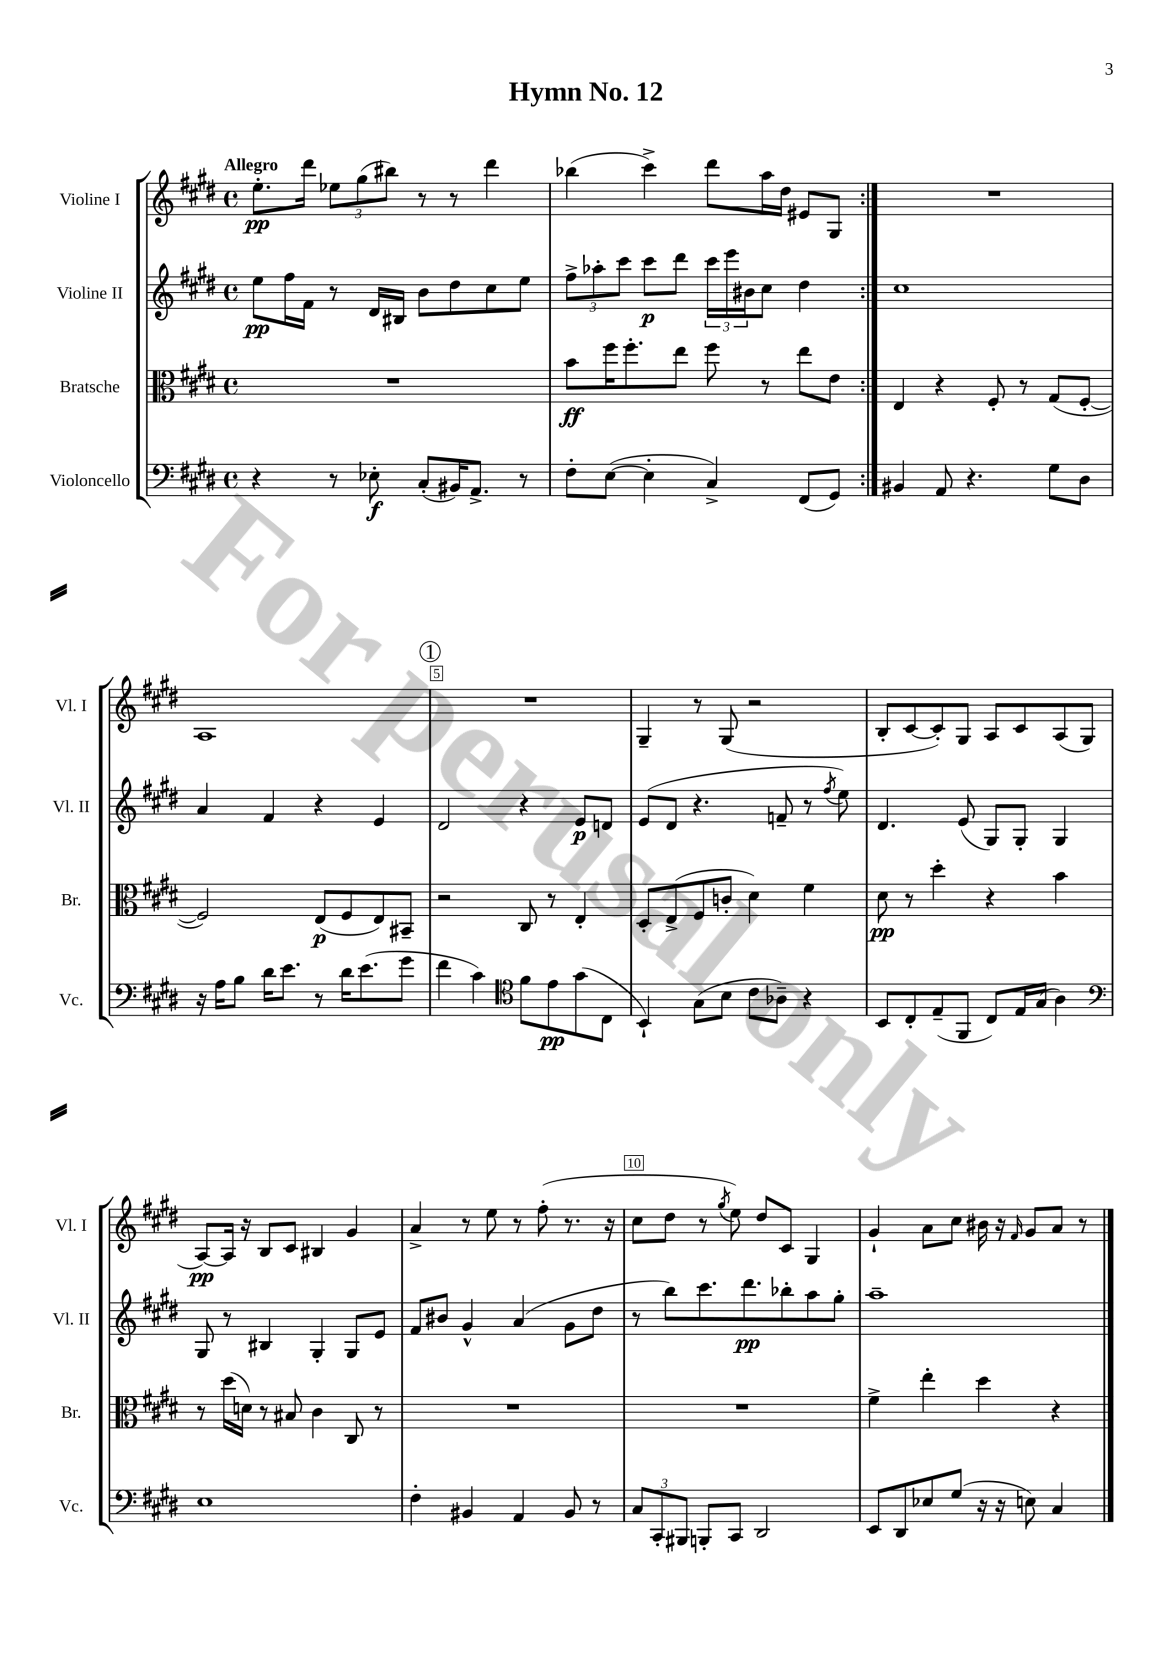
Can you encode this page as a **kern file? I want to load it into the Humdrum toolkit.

**kern	**dynam	**kern	**dynam	**kern	**dynam	**kern	**dynam
*part4	*part4	*part3	*part3	*part2	*part2	*part1	*part1
*staff4	*staff4	*staff3	*staff3	*staff2	*staff2	*staff1	*staff1
*I"Violoncello	*	*I"Bratsche	*	*I"Violine II	*	*I"Violine I	*
*I'Vc.	*	*I'Br.	*	*I'Vl. II	*	*I'Vl. I	*
*clefF4	*	*clefC3	*	*clefG2	*	*clefG2	*
*k[f#c#g#d#]	*	*k[f#c#g#d#]	*	*k[f#c#g#d#]	*	*k[f#c#g#d#]	*
*M4/4	*	*M4/4	*	*M4/4	*	*M4/4	*
*met(c)	*	*met(c)	*	*met(c)	*	*met(c)	*
=1	=1	=1	=1	=1	=1	=1	=1
!	!	!	!	!	!	!LO:TX:a:B:t=Allegro	!
4r	.	1r	.	8ee\L	pp	8.ee'\L	pp
.	.	.	.	16ff#\L	.	.	.
.	.	.	.	16f#\JJ	.	16ddd#\Jk	.
8r	.	.	.	8r	.	12ee-X\L	.
.	.	.	.	.	.	(12gg#\	.
8E-X'\	f	.	.	16d#/LL	.	.	.
.	.	.	.	.	.	12bb#X\J)	.
.	.	.	.	16B#X/JJ	.	.	.
(8C#'/L	.	.	.	8b\L	.	8r	.
16BB#X/K)	.	.	.	8dd#\	.	8r	.
8.AA^/J	.	.	.	.	.	.	.
.	.	.	.	8cc#\	.	4ddd#\	.
8r	.	.	.	8ee\J	.	.	.
=2	=2	=2	=2	=2	=2	=2	=2
8F#'\L	.	8b\L	ff	12ff#^\L	.	(4bb-X\	.
.	.	.	.	12aa-X'\	.	.	.
([8E\J	.	16ff#\K	.	.	.	.	.
.	.	.	.	12ccc#\J	.	.	.
.	.	8.ff#'\	.	.	.	.	.
4E'\]	.	.	.	8ccc#\L	p	4ccc#^\)	.
.	.	8ee\J	.	8ddd#\J	.	.	.
4C#^/)	.	8ff#\	.	24ccc#\LL	.	8ddd#\L	.
.	.	.	.	24eee\	.	.	.
.	.	.	.	24b#X\J	.	.	.
.	.	8r	.	8cc#\J	.	16aa\L	.
.	.	.	.	.	.	16dd#\JJ	.
(8FF#/L	.	8ee\L	.	4dd#\	.	8e#X/L	.
8GG#/J)	.	8e\J	.	.	.	8G#/J	.
=3:|!	=3:|!	=3:|!	=3:|!	=3:|!	=3:|!	=3:|!	=3:|!
4BB#X/	.	4E/	.	1cc#	.	1r	.
8AA/	.	4r	.	.	.	.	.
4.r	.	.	.	.	.	.	.
.	.	8F#'/	.	.	.	.	.
.	.	8r	.	.	.	.	.
8G#\L	.	(8G#/L	.	.	.	.	.
8D#\J	.	[8F#'/J	.	.	.	.	.
!!LO:LB:g=z
=4	=4	=4	=4	=4	=4	=4	=4
16r	.	2F#/])	.	4a/	.	1A	.
16A\KL	.	.	.	.	.	.	.
8B\J	.	.	.	.	.	.	.
16d#\KL	.	.	.	4f#/	.	.	.
8.e\J	.	.	.	.	.	.	.
8r	.	(8E/L	p	4r	.	.	.
16d#\KL	.	8F#/	.	.	.	.	.
(8.e\	.	.	.	.	.	.	.
.	.	8E/)	.	4e/	.	.	.
8g#\J	.	8BB#X~/J	.	.	.	.	.
!!LO:REH:place=s1:t=1
=5	=5	=5	=5	=5	=5	=5	=5
4f#\	.	2r	.	2d#/	.	1r	.
4c#\)	.	.	.	.	.	.	.
*clefC4	*	*	*	*	*	*	*
8f#\L	.	8C#/	.	4r	.	.	.
8e\	pp	8r	.	.	.	.	.
(8g#\	.	4E'/	.	8e/L	p	.	.
8C#\J	.	.	.	8dn/J	.	.	.
=6	=6	=6	=6	=6	=6	=6	=6
4BB`/)	.	8D#'/L	.	(8e/L	.	4G#~/	.
.	.	(8E^/	.	8d#/J	.	.	.
(8G#\L	.	8F#/	.	4.r	.	8r	.
8B\J	.	8cn'/J	.	.	.	(8G#/	.
8c#\L	.	4d#\)	.	.	.	2r	.
8A-X~\J)	.	.	.	8fn~/	.	.	.
4r	.	4f#\	.	8r	.	.	.
.	.	.	.	8qff#/	.	.	.
.	.	.	.	8ee\)	.	.	.
=7	=7	=7	=7	=7	=7	=7	=7
8BB/L	.	8d#\	pp	4.d#/	.	8B'/L	.
8C#'/	.	8r	.	.	.	[8c#/	.
(8E~/	.	4dd#'\	.	.	.	8c#'/])	.
8FF#/J	.	.	.	(8e/	.	8G#/J	.
8C#/L)	.	4r	.	8G#/L)	.	8A/L	.
16E/L	.	.	.	8G#'/J	.	8c#/	.
(16G#/JJ	.	.	.	.	.	.	.
4A\)	.	4b\	.	4G#/	.	(8A/	.
.	.	.	.	.	.	8G#/J	.
!!LO:LB:g=z
=8	=8	=8	=8	=8	=8	=8	=8
*clefF4	*	*	*	*	*	*	*
1E	.	8r	.	8G#/	.	[8A/L)	pp
.	.	(16dd#\LL	.	8r	.	16A/Jk]	.
.	.	16dn\JJ)	.	.	.	16r	.
.	.	8r	.	4B#X/	.	8B/L	.
.	.	8B#X/	.	.	.	8c#/J	.
.	.	4c#\	.	4G#'/	.	4B#X/	.
.	.	8C#/	.	8G#/L	.	4g#/	.
.	.	8r	.	8e/J	.	.	.
=9	=9	=9	=9	=9	=9	=9	=9
4F#'\	.	1r	.	8f#/L	.	4a^/	.
.	.	.	.	8b#X/J	.	.	.
4BB#X/	.	.	.	4g#^^/	.	8r	.
.	.	.	.	.	.	8ee\	.
4AA/	.	.	.	(4a/	.	8r	.
.	.	.	.	.	.	(8ff#'\	.
8BB#/	.	.	.	8g#\L	.	8.r	.
8r	.	.	.	8dd#\J	.	.	.
.	.	.	.	.	.	16r	.
=10	=10	=10	=10	=10	=10	=10	=10
12C#/L	.	1r	.	8r	.	8cc#\L	.
12CC#'/	.	.	.	.	.	.	.
.	.	.	.	8bb\L)	.	8dd#\J	.
12BBB#X/J	.	.	.	.	.	.	.
8BBBn'/L	.	.	.	8.ccc#\	.	8r	.
.	.	.	.	.	.	8qgg#/	.
8CC#/J	.	.	.	.	.	8ee\)	.
.	.	.	.	8.ddd#\	pp	.	.
2DD#/	.	.	.	.	.	8dd#/L	.
.	.	.	.	8bb-X'\	.	8c#/J	.
.	.	.	.	8aa\	.	4G#/	.
.	.	.	.	8gg#'\J	.	.	.
=11	=11	=11	=11	=11	=11	=11	=11
8EE/L	.	4f#^\	.	1aa~	.	4g#`/	.
8DD#/	.	.	.	.	.	.	.
8E-X/	.	4ee'\	.	.	.	8a\L	.
(8G#/J	.	.	.	.	.	8cc#\J	.
16r	.	4dd#\	.	.	.	16b#X\	.
16r	.	.	.	.	.	16r	.
.	.	.	.	.	.	16qqf#/	.
8En\)	.	.	.	.	.	8g#/L	.
4C#/	.	4r	.	.	.	8a/J	.
.	.	.	.	.	.	8r	.
==	==	==	==	==	==	==	==
*-	*-	*-	*-	*-	*-	*-	*-
